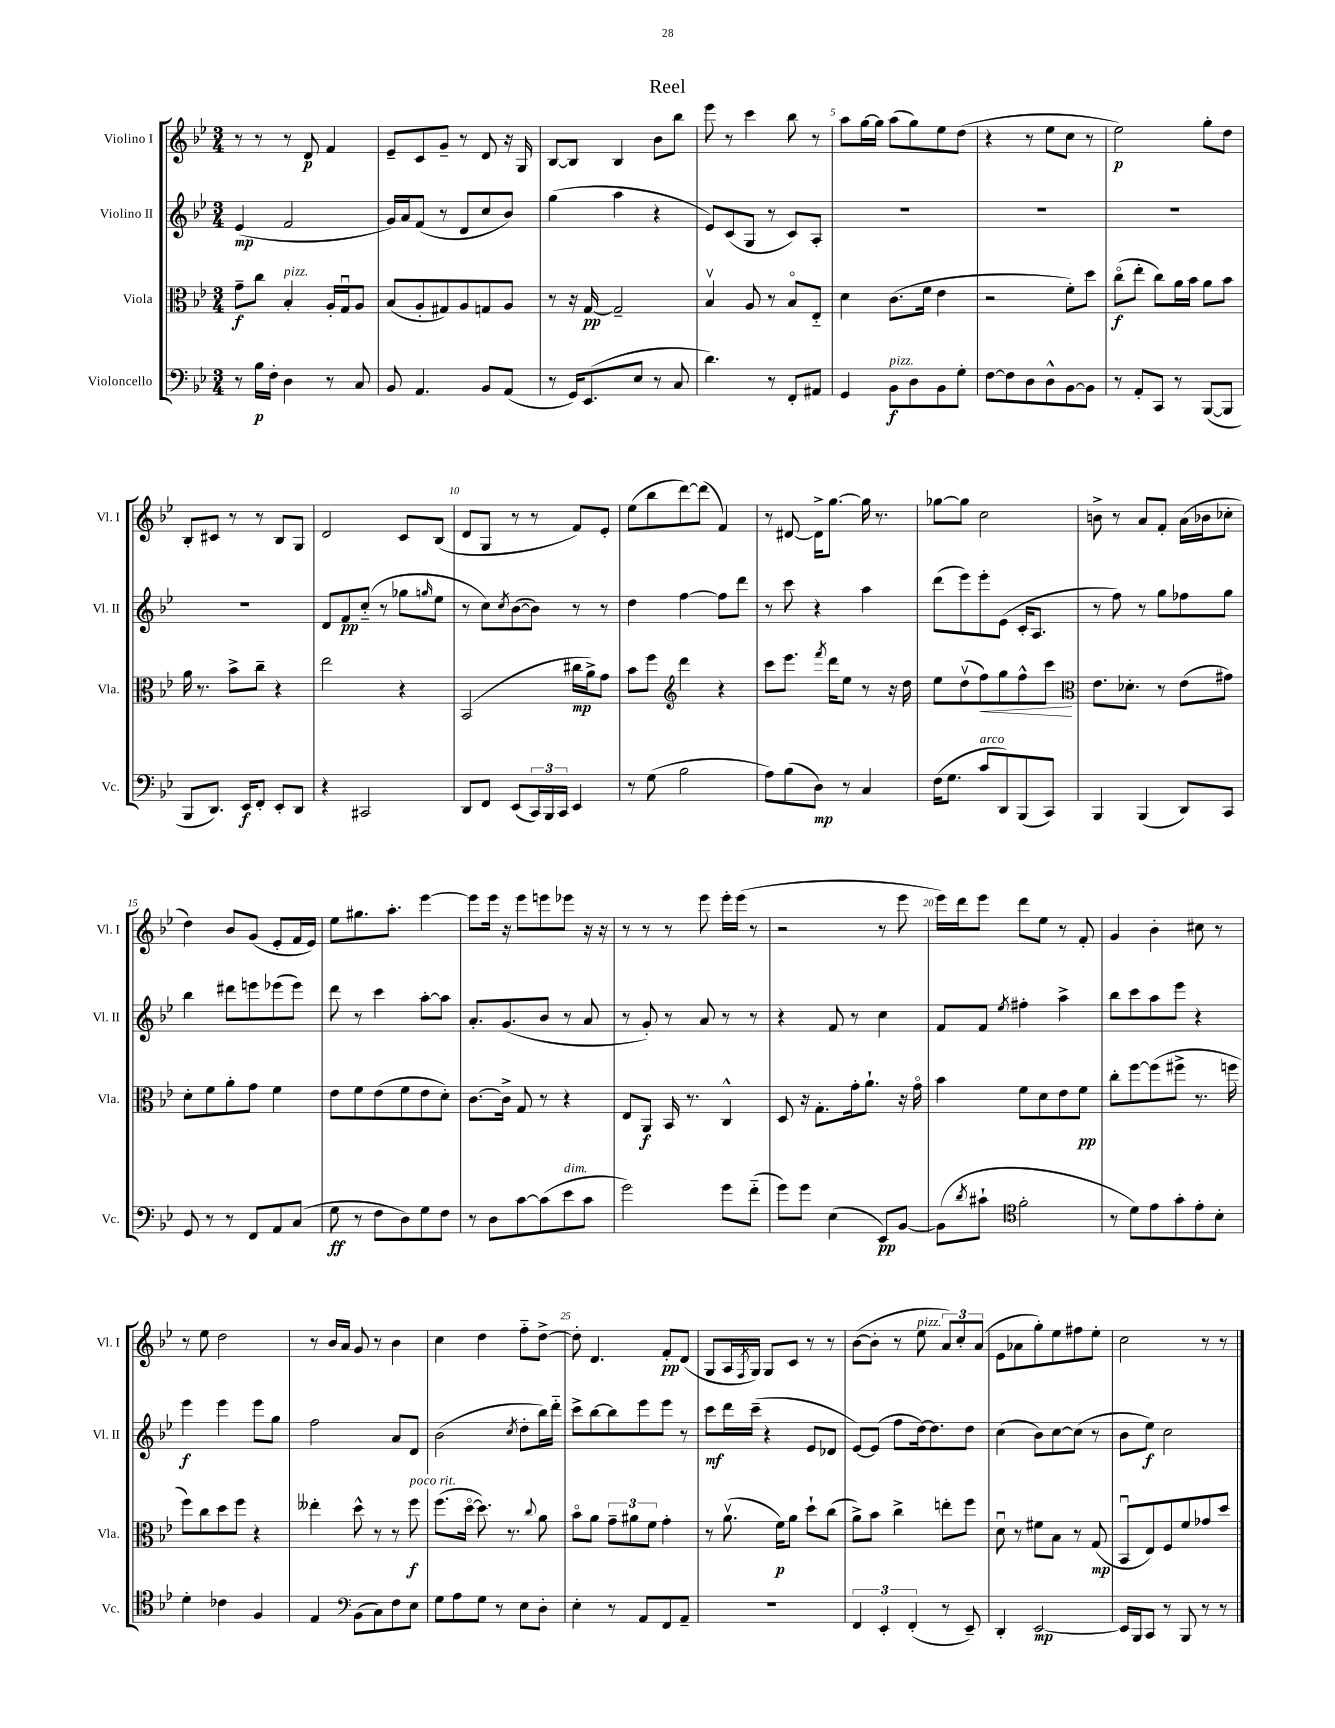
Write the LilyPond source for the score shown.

\header { title = "Reel" }
<<
\new StaffGroup <<
\new Staff = "s0" \with { instrumentName = "Violino I" shortInstrumentName = "Vl. I" } {
    \clef treble \key bes \major \numericTimeSignature \time 3/4
    r8 r8 r8 d'8\p f'4 |
    ees'8-- c'8 g'8-- r8 d'8 r16 g16 |
    bes8~ bes8 bes4 bes'8 bes''8 |
    ees'''8 r8 c'''4 bes''8 r8 |
    a''8 g''16~ g''16 a''8( g''8) ees''8 d''8( |
    r4 r8 ees''8 c''8 r8 |
    ees''2\p) g''8-. d''8 |
    bes8-. cis'8 r8 r8 bes8 g8 |
    d'2 c'8 bes8( |
    d'8 g8 r8 r8 f'8) ees'8-. |
    ees''8( bes''8 d'''8~) d'''8( f'4) |
    r8 dis'8~ dis'16-> g''8.~ g''16 r8. |
    ges''8~ ges''8 c''2 |
    b'8-> r8 a'8 f'8-. a'16( bes'16 ces''8-. |
    d''4) bes'8 g'8( ees'8-. f'16 ees'16) |
    ees''8 gis''8. a''8.-. ees'''4~ |
    ees'''8 ees'''16 r16 ees'''8 e'''8 ees'''8 r16 r16 |
    r8 r8 r8 ees'''8 ees'''16-. ees'''16( r8 |
    r2 r8 ees'''8 |
    ees'''16) d'''16 ees'''8 d'''8 ees''8 r8 f'8-. |
    g'4 bes'4-. cis''8 r8 |
    r8 ees''8 d''2 |
    r8 bes'16 a'16 g'8 r8 bes'4 |
    c''4 d''4 f''8-_ d''8~-> |
    d''8-. d'4. f'8-.\pp d'8( |
    g8 a16 \acciaccatura { f8 } g16) g8 c'8 r8 r8 |
    bes'8~( bes'8-. r8 ees''8^\markup { \italic "pizz." } \tuplet 3/2 { a'8) c''8-. a'8( } |
    ees'8 aes'8 g''8-.) ees''8 fis''8 ees''8-. |
    c''2 r8 r8 \bar "|." |
}
\new Staff = "s1" \with { instrumentName = "Violino II" shortInstrumentName = "Vl. II" } {
    \clef treble \key bes \major \numericTimeSignature \time 3/4
    ees'4\mp( f'2 |
    g'16) a'16 f'8( r8 d'8 c''8 bes'8) |
    g''4( a''4 r4 |
    ees'8) c'8( g8 r8 c'8) a8-. |
    R2. |
    R2. |
    R2. |
    R2. |
    d'8 f'8\pp c''8-_( r8 ges''8 \grace { g''16 } ees''8 |
    r8 c''8) \acciaccatura { c''8 } bes'8~( bes'8) r8 r8 |
    d''4 f''4~ f''8 d'''8 |
    r8 c'''8 r4 a''4 |
    d'''8( ees'''8) ees'''8-. ees'8( c'16-. a8. |
    r8 f''8) r8 g''8 fes''8 g''8 |
    bes''4 dis'''8 e'''8 ees'''8( ees'''8) |
    d'''8 r8 c'''4 a''8~-. a''8 |
    a'8.-. g'8.( bes'8 r8 a'8 |
    r8 g'8-.) r8 a'8 r8 r8 |
    r4 f'8 r8 c''4 |
    f'8 f'8 \acciaccatura { ees''8 } fis''4-. a''4-> |
    bes''8 c'''8 a''8 ees'''8 r4 |
    ees'''4\f ees'''4 ees'''8 g''8 |
    f''2 a'8 d'8 |
    bes'2( \acciaccatura { c''8 } d''8-. bes''16) d'''16-_ |
    c'''8-> bes''8~ bes''8 ees'''8 ees'''8 r8 |
    c'''8\mf d'''16 c'''16--( r4 ees'8 des'8 |
    ees'8~) ees'8( f''8 d''16~) d''8. d''8 |
    c''4( bes'8) c''8~ c''8( r8 |
    bes'8 ees''8\f) c''2 \bar "|." |
}
\new Staff = "s2" \with { instrumentName = "Viola" shortInstrumentName = "Vla." } {
    \clef alto \key bes \major \numericTimeSignature \time 3/4
    g'8--\f c''8 bes4-.^\markup { \italic "pizz." } a16-. g16\downbow a8 |
    bes8( a8-. gis8) a8 g8 a8 |
    r8 r16 g16~\pp g2-- |
    bes4\upbow a8 r8 bes8\flageolet ees8-_ |
    d'4 c'8.( f'16 ees'4 |
    r2 f'8-.) d''8 |
    c''8\flageolet\f( ees''8-. c''8) a'16 bes'16 a'8 bes'8 |
    a'16 r8. bes'8-> c''8-- r4 |
    ees''2 r4 |
    bes,2( cis''16\mp a'16->) g'8 |
    bes'8 f''8 \clef treble d'''4 r4 |
    c'''8 ees'''8. \acciaccatura { f'''8 } d'''16 ees''8 r8 r16 d''16 |
    ees''8 d''8\upbow( f''8\<) g''8 f''8-^ c'''8\! |
    \clef alto ees'8. des'8.-. r8 ees'8( gis'8) |
    d'8-. f'8 a'8-. g'8 f'4 |
    ees'8 f'8 ees'8( f'8 ees'8 d'8-.) |
    c'8.~ c'16-> g8 r8 r4 |
    ees8 a,8\f bes,16 r8. c4-^ |
    d8 r16 g8.-. g'16-. a'8.-! r16 g'16\flageolet |
    bes'4 f'8 d'8 ees'8 f'8\pp |
    c''8-. f''8~ f''8( fis''8-> r8. f''16 |
    f''8) c''8 d''8 f''8 r4 |
    eeses''4-. d''8-^ r8 r8 f''8\f^\markup { \italic "poco rit." } |
    f''8.( d''16~\flageolet d''8.) r8. \appoggiatura { c''8 } a'8 |
    bes'8\flageolet a'8 \tuplet 3/2 { g'8-- ais'8 f'8 } g'4-. |
    r8 a'8.\upbow( f'16\p) a'8 d''8-! c''8( |
    a'8->) bes'8 c''4-> e''8-. f''8 |
    d'8\downbow r8 fis'8 bes8 r8 g8\mp( |
    bes,8\downbow ees8) f8 f'8 ges'8 d''8 \bar "|." |
}
\new Staff = "s3" \with { instrumentName = "Violoncello" shortInstrumentName = "Vc." } {
    \clef bass \key bes \major \numericTimeSignature \time 3/4
    r8 bes16\p f16-. d4 r8 c8 |
    bes,8 a,4. bes,8 a,8( |
    r8 g,16) ees,8.( ees8 r8 c8 |
    d'4.) r8 f,8-. ais,8 |
    g,4 bes,8\f^\markup { \italic "pizz." } d8 bes,8 g8-. |
    f8~ f8 d8 d8-^ bes,8~ bes,8 |
    r8 a,8-. c,8 r8 bes,,8~( bes,,8 |
    bes,,8 d,8.) ees,16\f f,8-. ees,8-. d,8 |
    r4 cis,2 |
    d,8 f,8 ees,8( \tuplet 3/2 { c,16) bes,,16 c,16 } ees,4 |
    r8 g8( bes2 |
    a8) bes8( d8\mp) r8 c4 |
    f16( g8. c'8^\markup { \italic "arco" } d,8) bes,,8( c,8) |
    bes,,4 bes,,4( d,8) c,8 |
    g,8 r8 r8 f,8 a,8 c8( |
    g8\ff r8 f8 d8) g8 f8 |
    r8 d8 c'8~ c'8( ees'8^\markup { \italic "dim." } c'8 |
    g'2) g'8 f'8-_( |
    g'8) g'8 ees4( ees,8\pp) bes,8~ |
    bes,8( \acciaccatura { d'8 } cis'8-! \clef tenor f'2-. |
    r8 d'8) ees'8 g'8-. ees'8-. bes8-. |
    d'4-. ces'4 f4 |
    ees4 \clef bass bes,8( c8) f8 ees8 |
    g8 a8 g8 r8 ees8 d8-. |
    ees4-. r8 a,8 f,8 a,8-- |
    R2. |
    \tuplet 3/2 { f,4 ees,4-. f,4-.( } r8 ees,8--) |
    d,4-. ees,2~\mp |
    ees,16 bes,,16 c,8 r8 bes,,8 r8 r8 \bar "|." |
}
>>
>>
\layout { \context { \Score \override BarNumber.break-visibility = ##(#f #t #t) barNumberVisibility = #(every-nth-bar-number-visible 5) } }
